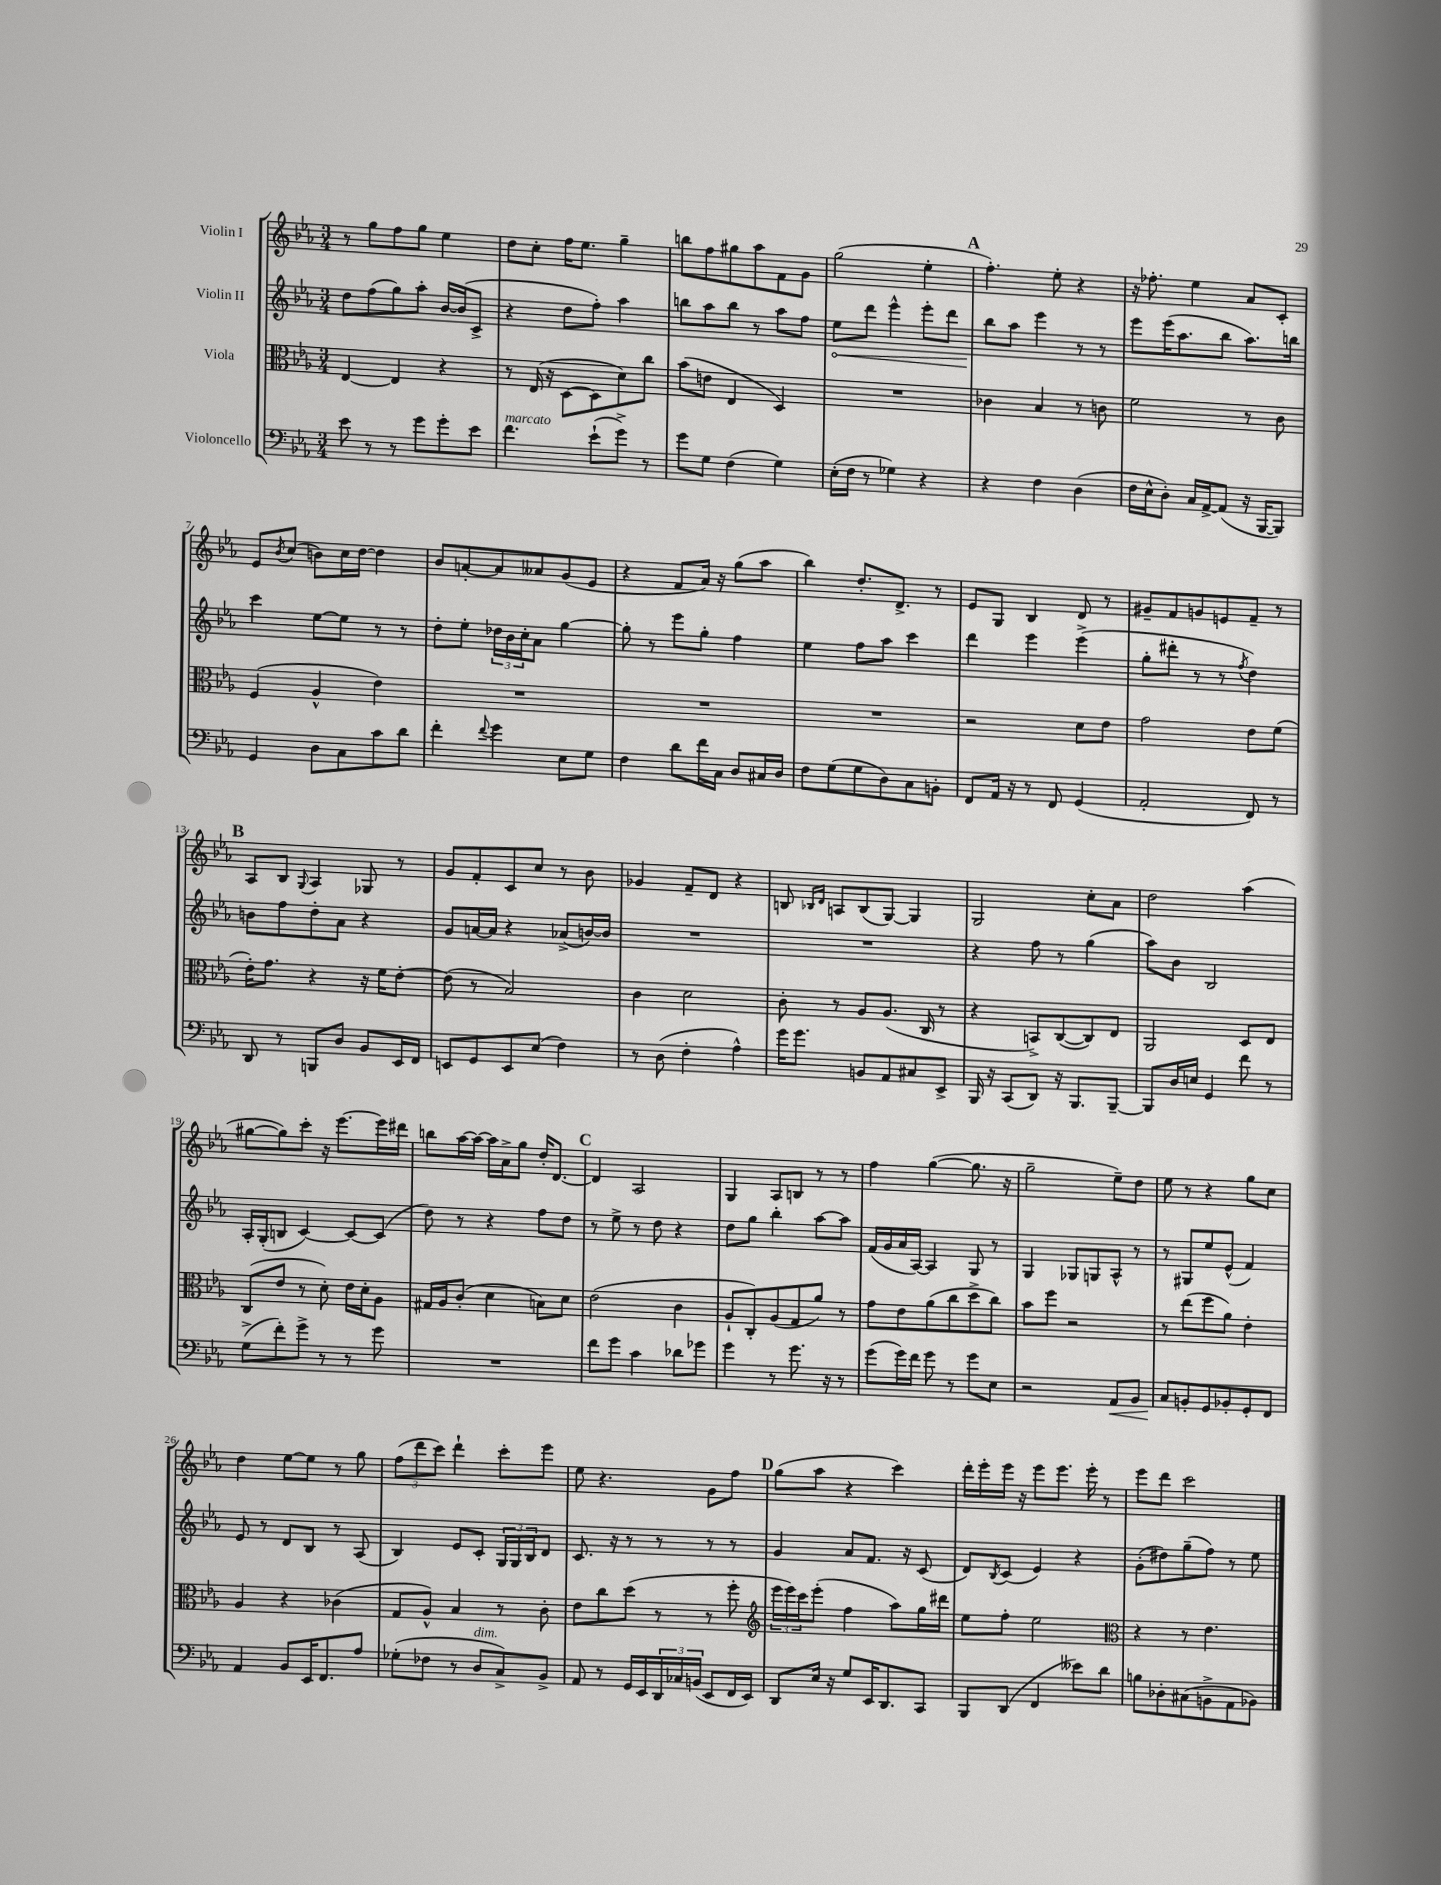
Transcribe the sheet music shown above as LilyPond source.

<<
\new StaffGroup <<
\new Staff = "s0" \with { instrumentName = "Violin I" } {
    \clef treble \key ees \major \numericTimeSignature \time 3/4
    r8 g''8 f''8 g''8 ees''4 |
    d''8 c''8-. f''16 ees''8. g''4-- |
    b''8 f''8 gis''8 aes''8 f'8 g'8 |
    g''2( ees''4-. |
    \mark \markup { \bold "A" } f''4.-.) ees''8-. r4 |
    r16 fes''8.-. ees''4 aes'8 c'8-. |
    ees'8 \acciaccatura { bes'8 } c''8( b'8) c''16 d''16~ d''4 |
    bes'8 a'8~-. a'8 aeses'8 g'8( ees'8 |
    r4 f'8 aes'16) r16 g''8( aes''8 |
    bes''4) d''8.-. d'8.-> r8 |
    ees'8 g8 bes4 d'8 r8 |
    gis'8-- f'8 g'8 e'8 f'8-- r8 |
    \mark \markup { \bold "B" } aes8 bes8 \appoggiatura { g8 } aes4 ges8 r8 |
    g'8 f'8-. c'8 c''8 r8 bes'8 |
    ges'4 f'8-- d'8 r4 |
    b8 \grace { bes16 d'16 } a8 bes8( g8~) g4 |
    g2 c''8-. aes'8 |
    d''2 aes''4( |
    gis''8~ gis''8) c'''8-. r16 ees'''8.~ ees'''16 dis'''16 |
    b''8 aes''16~ aes''16~ aes''16 aes'16-> g''8 d''16-. d'8.~ |
    \mark \markup { \bold "C" } d'4 aes2 |
    g4 aes8 b8 r8 r8 |
    f''4 g''4~( g''8. r16 |
    g''2-- ees''8--) d''8 |
    ees''8 r8 r4 g''8 c''8 |
    d''4 ees''8~ ees''8 r8 g''8 |
    \tuplet 3/2 { f''8( d'''8 c'''8) } d'''4-! c'''8-. ees'''8 |
    ees''8 r4. g'8 f''8 |
    \mark \markup { \bold "D" } g''8( aes''8 r4 c'''4) |
    d'''16-. ees'''16-. ees'''16 r16 ees'''8 ees'''8. ees'''16-. r8 |
    ees'''8 d'''8 c'''2 \bar "|." |
}
\new Staff = "s1" \with { instrumentName = "Violin II" } {
    \clef treble \key ees \major \numericTimeSignature \time 3/4
    d''8 f''8( g''8) aes''8-. bes'16~ bes'16( c'8-> |
    r4 d''8 f''8-.) aes''4 |
    b''8 aes''8 b''8 r8 aes''8 f''8 |
    \once \override Hairpin.circled-tip = ##t ees''8\< d'''8 ees'''4-^ ees'''8-. d'''8 |
    \mark \markup { \bold "A" } bes''8\! aes''8 ees'''4 r8 r8 |
    ees'''8 ees'''16( aes''8. bes''8 aes''8.) b''16 |
    c'''4 ees''8~ ees''8 r8 r8 |
    d''8-. ees''8-. \tuplet 3/2 { des''16 bes'16 c''16-. } aes'8 g''4~ |
    g''8-. r8 ees'''8 g''8-. f''4 |
    ees''4 f''8 aes''8 c'''4 |
    d'''4 ees'''4 ees'''4->( |
    g''8-. dis'''8-. r8 r8 \acciaccatura { f''8 } d''4) |
    \mark \markup { \bold "B" } b'8 f''8 d''8-. aes'8 r4 |
    g'8 a'16~ a'16 r4 aes'8->( b'16~) b'16 |
    R2. |
    R2. |
    r4 f''8 r8 g''4( |
    aes''8) bes'8 bes2 |
    aes16-. g16-.( b8 c'4~) c'8~ c'8( |
    d''8) r8 r4 f''8 d''8 |
    \mark \markup { \bold "C" } r8 ees''8-> r8 d''8 r4 |
    d''8 g''8 bes''4-. aes''8~ aes''8 |
    f'16( g'16 aes'16 aes16~) aes4 g8 r8 |
    g4 ges8 g8 aes8-^ r8 |
    r8 gis8 ees''8 ees'8-^( f'4) |
    ees'8 r8 d'8 bes8 r8 aes8( |
    bes4) ees'8 c'8-. \tuplet 3/2 { g16 g16 bes16 } d'8 |
    c'8. r16 r8 r8 r8 r8 |
    \mark \markup { \bold "D" } g'4 aes'8 f'8. r16 c'8( |
    d'8) \acciaccatura { bes8 } c'8( ees'4) r4 |
    g'8-.( dis''8) g''8--( f''8) r8 ees''8 \bar "|." |
}
\new Staff = "s2" \with { instrumentName = "Viola" } {
    \clef alto \key ees \major \numericTimeSignature \time 3/4
    ees4~ ees4 r4 |
    r8 ees16( r16 d8~ d8 d'8) c''8 |
    bes'8( e'8 ees4 d4) |
    R2. |
    \mark \markup { \bold "A" } ces'4 bes4 r8 c'8 |
    f'2 r8 c'8 |
    f4( aes4-^ ees'4) |
    R2. |
    R2. |
    R2. |
    r2 d'8 ees'8 |
    g'2 ees'8 f'8( |
    \mark \markup { \bold "B" } ees'16-.) g'8. r4 r16 f'16 ees'8~-. |
    ees'8( r8 bes2) |
    c'4 d'2 |
    c'8-. r8 aes8 aes8.( c16 r8 |
    r4 b,8->) c8~( c8) ees8 |
    aes,2 d8 ees8 |
    c8( ees'8 r8 d'8-.) ees'16 d'16-. aes8 |
    gis16 aes16 c'8-.( d'4 b8) d'8 |
    \mark \markup { \bold "C" } ees'2( c'4 |
    aes8-! c8-.) aes8( g8 aes'8) r8 |
    g'8 ees'8 aes'8( c''8 d''8-> c''8) |
    bes'8 f''8 r2 |
    r8 ees''8( f''8 aes'8) ees'4-. |
    aes4 r4 ces'4( |
    g8 aes8-^) bes4 r8 c'8-. |
    ees'8 c''8 d''8( r8 r8 f''8-. |
    \mark \markup { \bold "D" } \clef treble \tuplet 3/2 { ees'''16 ees'''16) c'''16 } ees'''8-.( f''4 aes''8) g''16 dis'''16 |
    ees''8 f''8-. ees''2 |
    \clef alto r4 r8 ees'4. \bar "|." |
}
\new Staff = "s3" \with { instrumentName = "Violoncello" } {
    \clef bass \key ees \major \numericTimeSignature \time 3/4
    ees'8 r8 r8 g'8 g'8-. ees'8 |
    f'4.^\markup { \italic "marcato" } ees'8-!( g'8->) r8 |
    g'8 g8 f4( g4) |
    ees16-.( f16 r8 ges4) r4 |
    \mark \markup { \bold "A" } r4 f4 d4( |
    f16 ees16-^ d8-.) c16 aes,16~-> aes,8( r16 bes,,16~ bes,,8) |
    g,4 d8 c8 c'8 d'8 |
    f'4-. \appoggiatura { f'8 } g'4 ees8 g8 |
    f4 d'8 f'16 c16 d8 cis16 d16 |
    f8 g8( g8 d8) c8 b,8-. |
    f,8 aes,16 r16 r8 f,8 g,4( |
    aes,2-. f,8) r8 |
    \mark \markup { \bold "B" } d,8 r8 b,,8 d8 bes,8 ees,16 f,16 |
    e,8 g,8 e,8 ees8( f4) |
    r8 d8( f4-. aes4-^) |
    g'16 g'8. b,8 aes,8 cis8 ees,8-> |
    bes,,16 r16 c,8( d,8) r16 bes,,8. bes,,8~-- |
    bes,,8 d16 e16 g,4 f'8 r8 |
    g8->( f'8-.) g'8-> r8 r8 g'8 |
    R2. |
    \mark \markup { \bold "C" } f'8 g'8 c'4 des'8 ges'8 |
    g'4 r8 g'8. r16 r8 |
    g'8( g'16) f'16 g'8 r8 g'8 ees8 |
    r2 aes,8\< bes,8 |
    c8\! b,8-. g,8 bes,8-. g,8-. f,8 |
    aes,4 bes,8 ees,16 f,8. aes8 |
    ges8-.( fes8 r8 d8^\markup { \italic "dim." } c8->) bes,8-> |
    aes,8 r8 g,16 ees,16 \tuplet 3/2 { d,16 ces16 b,16( } ees,8 f,16 ees,16) |
    \mark \markup { \bold "D" } d,8 ees16 r16 g8 ees,16 d,8. c,8 |
    bes,,8 d,8( f,4 eeses'8) d'8 |
    b8 des8-. cis8( b,8-> aes,8 bes,8) \bar "|." |
}
>>
>>
